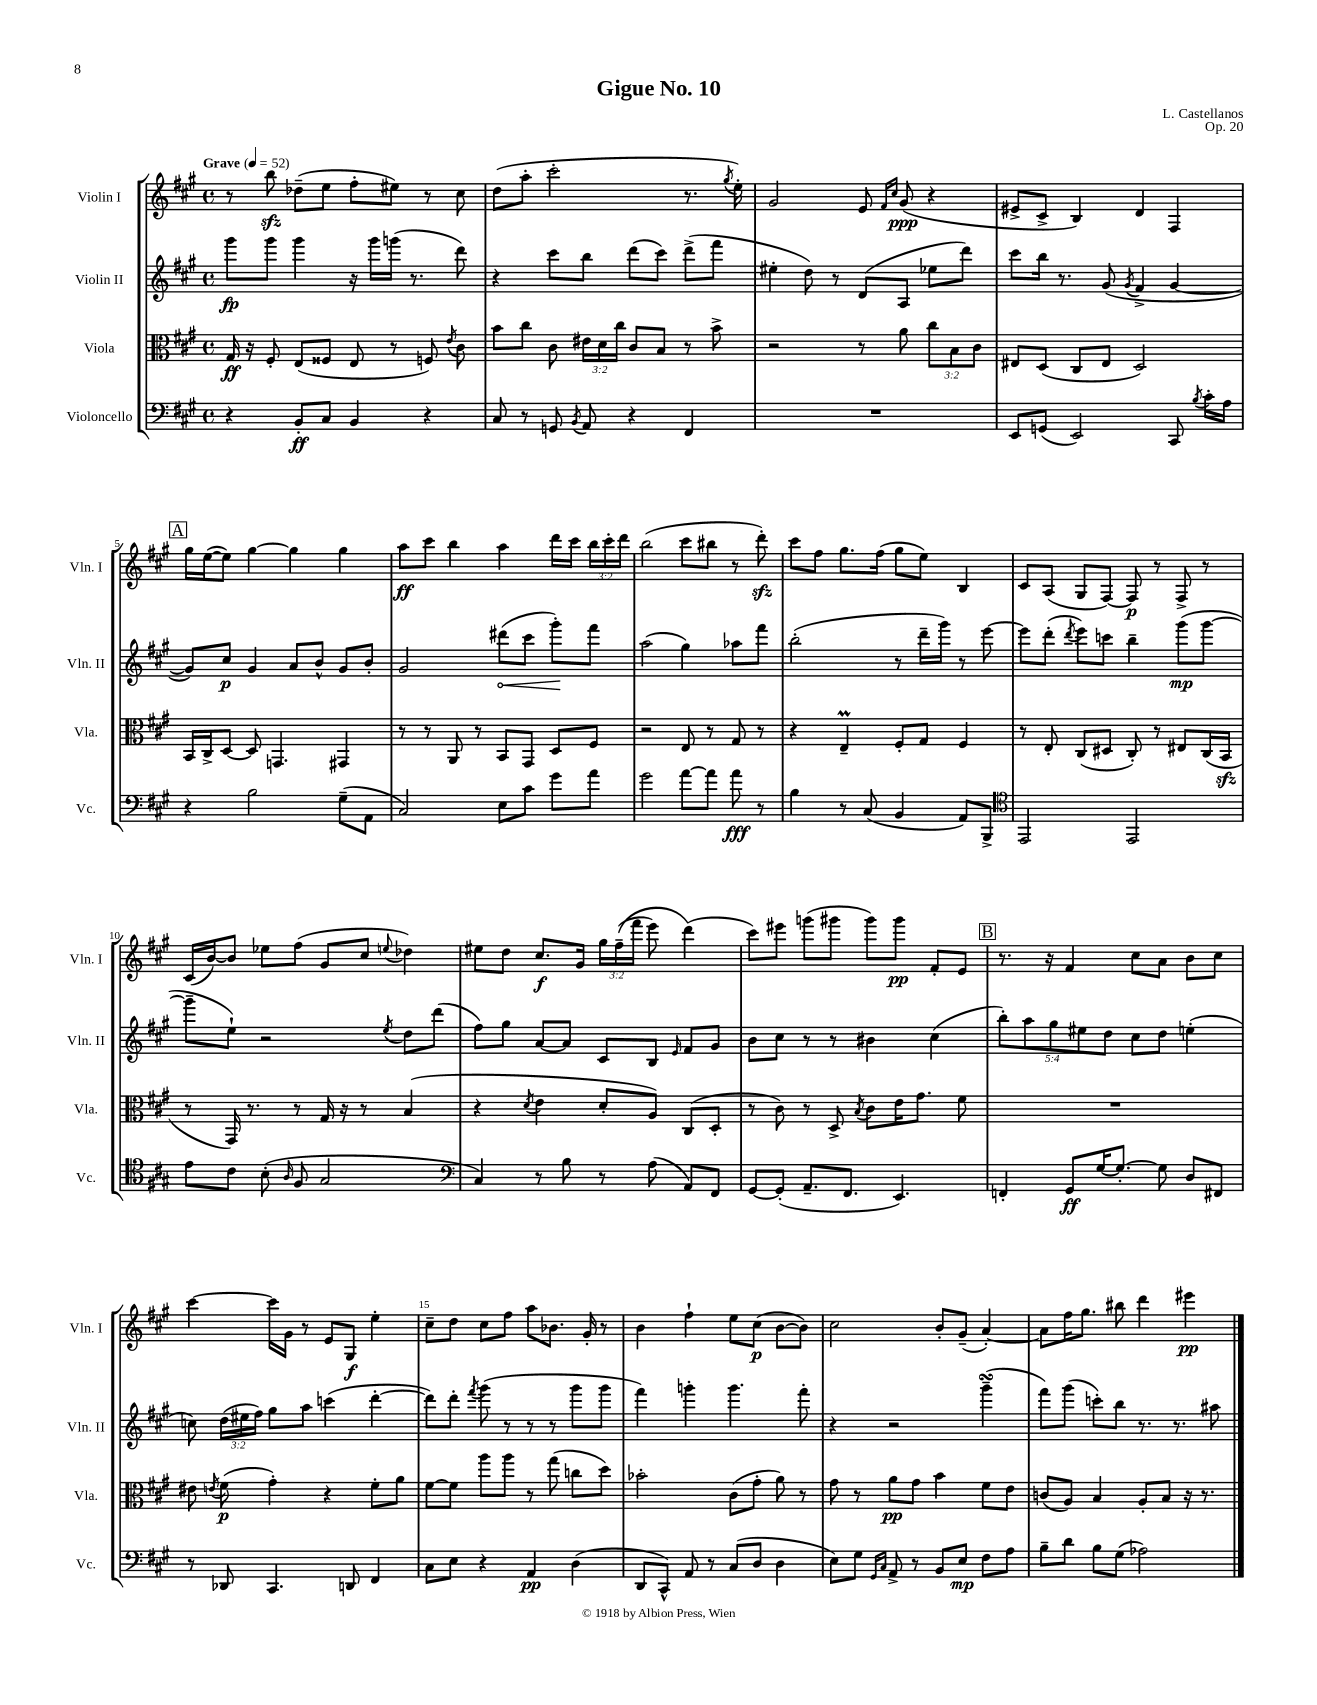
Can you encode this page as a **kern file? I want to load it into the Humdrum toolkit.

**kern	**dynam	**kern	**dynam	**kern	**dynam	**kern	**dynam
*part4	*part4	*part3	*part3	*part2	*part2	*part1	*part1
*staff4	*staff4	*staff3	*staff3	*staff2	*staff2	*staff1	*staff1
*I"Violoncello	*	*I"Viola	*	*I"Violin II	*	*I"Violin I	*
*I'Vc.	*	*I'Vla.	*	*I'Vln. II	*	*I'Vln. I	*
*clefF4	*	*clefC3	*	*clefG2	*	*clefG2	*
*k[f#c#g#]	*	*k[f#c#g#]	*	*k[f#c#g#]	*	*k[f#c#g#]	*
*M4/4	*	*M4/4	*	*M4/4	*	*M4/4	*
*met(c)	*	*met(c)	*	*met(c)	*	*met(c)	*
*MM52	*	*MM52	*	*MM52	*	*MM52	*
=1	=1	=1	=1	=1	=1	=1	=1
!	!	!	!	!	!	!LO:TX:a:B:t=Grave	!
4r	.	16G#/	ff	8ggg#\L	fp	8r	.
.	.	16r	.	.	.	.	.
.	.	8F#'/	.	8ggg#\J	.	8bbzz\	.
8BB'/L	ff	(8E/L	.	4ggg#\	.	(8dd-X~\L	.
8C#/J	.	8F##X/J	.	.	.	8ee\J	.
4BB/	.	8E/	.	16r	.	8ff#'\L	.
.	.	.	.	16ggg#\LL	.	.	.
.	.	8r	.	(16gggn\JJ	.	8ee#X\J)	.
.	.	.	.	8.r	.	.	.
4r	.	8Fn/)	.	.	.	8r	.
.	.	8qe/	.	.	.	.	.
.	.	8c#\	.	8ddd\)	.	8cc#\	.
=2	=2	=2	=2	=2	=2	=2	=2
8C#/	.	8b\L	.	4r	.	(8dd\L	.
8r	.	8cc#\J	.	.	.	8aa'\J	.
8GGn/	.	8c#\	.	8ccc#\L	.	2ccc#'\	.
8qBB/	.	.	.	.	.	.	.
8AA/	.	24e#X\LL	.	8bb\J	.	.	.
.	.	24d\	.	.	.	.	.
.	.	24cc#\JJ	.	.	.	.	.
4r	.	8c#/L	.	(8ddd\L	.	.	.
.	.	8B/J	.	8ccc#\J)	.	.	.
4FF#/	.	8r	.	(8ddd^\L	.	8.r	.
.	.	8b^\	.	8fff#\J	.	.	.
.	.	.	.	.	.	8qgg#/	.
.	.	.	.	.	.	16ee'\)	.
=3	=3	=3	=3	=3	=3	=3	=3
1r	.	2r	.	4ee#X'\	.	2g#/	.
.	.	.	.	8dd\)	.	.	.
.	.	.	.	8r	.	.	.
.	.	8r	.	(8d/L	.	8e/	.
.	.	.	.	.	.	16qqf#/LL	.
.	.	.	.	.	.	16qqcc#/JJ	.
.	.	8a\	.	8A/J	.	(8g#/	ppp
.	.	12cc#\L	.	8ee-X\L	.	4r	.
.	.	12B\	.	.	.	.	.
.	.	.	.	8ddd\J)	.	.	.
.	.	12c#\J	.	.	.	.	.
=4	=4	=4	=4	=4	=4	=4	=4
8EE/L	.	8E#X/L	.	8ccc#\L	.	8e#X^/L	.
(8GGn/J	.	(8D/J	.	16bb\Jk	.	8c#^/J	.
.	.	.	.	8.r	.	.	.
2EE/)	.	8C#/L	.	.	.	4B/)	.
.	.	8E#/J	.	(8g#/	.	.	.
.	.	.	.	8qg#/	.	.	.
.	.	2D/)	.	4f#^/	.	4d/	.
8CC#/	.	.	.	[4g#/	.	4F#/	.
8qB/	.	.	.	.	.	.	.
16c#'\LL	.	.	.	.	.	.	.
16A\JJ	.	.	.	.	.	.	.
!!LO:LB:g=z
!!LO:REH:place=s1:t=A
=5	=5	=5	=5	=5	=5	=5	=5
4r	.	16BB/LL	.	8g#/L])	.	16gg#\LL	.
.	.	16C#^/J	.	.	.	([16ee\J	.
.	.	[8D/J	.	8cc#/J	p	8ee\J])	.
2B\	.	8D/]	.	4g#/	.	[4gg#\	.
.	.	4.GGn/	.	.	.	.	.
.	.	.	.	8a/L	.	4gg#\]	.
.	.	.	.	8b^^/J	.	.	.
(8G#~\L	.	4GG#X/	.	8g#/L	.	4gg#\	.
8AA\J	.	.	.	8b'/J	.	.	.
=6	=6	=6	=6	=6	=6	=6	=6
2C#/)	.	8r	.	2g#/	.	8aa\L	ff
.	.	8r	.	.	.	8ccc#\J	.
.	.	8AA/	.	.	.	4bb\	.
.	.	8r	.	.	.	.	.
!	!	!	!	!	!LO:HP:b	!	!
8E\L	.	8BB/L	.	(8ddd#X\L	<	4aa\	.
8c#\J	.	8GG#/J	.	8ccc#\J	.	.	.
8g#\L	.	8D/L	.	8ggg#'\L)	.	16ddd\LL	.
.	.	.	.	.	.	16ccc#\JJ	.
8a\J	.	8F#/J	.	8fff#\J	[	24bb\LL	.
.	.	.	.	.	.	24ccc#'\	.
.	.	.	.	.	.	24ddd\JJ	.
=7	=7	=7	=7	=7	=7	=7	=7
2g#\	.	2r	.	(2aa\	.	(2bb\	.
[8a\L	.	8E/	.	4gg#\)	.	8ccc#\L	.
8a\J]	.	8r	.	.	.	8bb#X\J	.
8a\	fff	8G#/	.	8aa-X\L	.	8r	.
8r	.	8r	.	8fff#\J	.	8dddzz'\)	.
=8	=8	=8	=8	=8	=8	=8	=8
4B\	.	4r	.	(2bb'\	.	8ccc#\L	.
.	.	.	.	.	.	8ff#\J	.
8r	.	4EM~/	.	.	.	8.gg#\L	.
(8C#/	.	.	.	.	.	.	.
.	.	.	.	.	.	(16ff#\Jk	.
4BB/	.	8F#'/L	.	8r	.	8gg#\L	.
.	.	8G#/J	.	16ddd~\LL	.	8ee\J)	.
.	.	.	.	16ggg#\JJ)	.	.	.
8AA/L)	.	4F#/	.	8r	.	4B/	.
8BBB^/J	.	.	.	[8eee\	.	.	.
=9	=9	=9	=9	=9	=9	=9	=9
*clefC4	*	*	*	*	*	*	*
2EE/	.	8r	.	8eee\L]	.	8c#/L	.
.	.	8E'/	.	(8ddd'\J	.	(8A/J	.
.	.	.	.	8qddd/	.	.	.
.	.	(8C#/L	.	8eee\L)	.	8G#/L	.
.	.	8D#X/J	.	8cccn\J	.	[8F#/J)	.
2EE/	.	8C#'/)	.	4bb~\	.	8F#/]	p
.	.	8r	.	.	.	8r	.
.	.	8E#X/L	.	(8ggg#\L	mp	8F#^/	.
.	.	(16C#/L	.	[8ggg#\J	.	8r	.
.	.	16BBzz/JJ	.	.	.	.	.
!!LO:LB:g=z
=10	=10	=10	=10	=10	=10	=10	=10
8e\L	.	8r	.	8ggg#~\L]	.	(16c#/LL	.
.	.	.	.	.	.	[16b/J)	.
8c#\J	.	16GG#/)	.	8ee`\J)	.	8b/J]	.
.	.	8.r	.	.	.	.	.
(8B'\	.	.	.	2r	.	8ee-X\L	.
16qqA/	.	.	.	.	.	.	.
8F#/	.	8r	.	.	.	(8ff#\J	.
2G#/	.	16G#/	.	.	.	8g#/L	.
.	.	16r	.	.	.	.	.
.	.	8r	.	.	.	8cc#/J	.
.	.	.	.	8qee/	.	8qqeen/	.
.	.	(4B/	.	8dd\L	.	4dd-X\)	.
.	.	.	.	(8ddd\J	.	.	.
=11	=11	=11	=11	=11	=11	=11	=11
*clefF4	*	*	*	*	*	*	*
4C#/)	.	4r	.	8ff#\L)	.	8ee#X\L	.
.	.	.	.	8gg#\J	.	8dd\J	.
.	.	8qd/	.	.	.	.	.
8r	.	4e\	.	[8a/L	.	8.cc#/L	f
8B\	.	.	.	8a/J]	.	.	.
.	.	.	.	.	.	16g#/Jk	.
8r	.	8d'/L	.	8c#/L	.	24gg#\LL	.
.	.	.	.	.	.	((24ff#~\	.
.	.	.	.	.	.	24fff#\JJ	.
(8A\	.	8A/J)	.	8B/J	.	8eee\)	.
.	.	.	.	16qqe/	.	.	.
8AA/L)	.	(8C#/L	.	8f#/L	.	(4ddd\)	.
8FF#/J	.	8D'/J	.	8g#/J	.	.	.
=12	=12	=12	=12	=12	=12	=12	=12
[8GG#/L	.	8r	.	8b\L	.	8ccc#\L)	.
(8GG#'/J]	.	8c#\)	.	8cc#\J	.	8eee#X\J	.
8.AA~/L	.	8r	.	8r	.	(8gggn\L	.
.	.	8D^/	.	8r	.	8ggg#X\J	.
8.FF#/J	.	.	.	.	.	.	.
.	.	8qB/	.	.	.	.	.
.	.	8c#\L	.	4b#X\	.	8ggg#\L)	.
4.EE/)	.	16e\K	.	.	.	8ggg#\J	pp
.	.	8.g#\J	.	.	.	.	.
.	.	.	.	(4cc#\	.	8f#'/L	.
.	.	8f#\	.	.	.	8e/J	.
!!LO:REH:place=s1:t=B
=13	=13	=13	=13	=13	=13	=13	=13
4FFn'/	.	1r	.	10bb'\L)	.	8.r	.
.	.	.	.	10aa\	.	.	.
.	.	.	.	.	.	16r	.
.	.	.	.	10gg#\	.	.	.
8GG#/L	ff	.	.	.	.	4f#/	.
.	.	.	.	10ee#X\	.	.	.
[16G#/K	.	.	.	.	.	.	.
.	.	.	.	10dd\J	.	.	.
8.G#'/J_	.	.	.	.	.	.	.
.	.	.	.	8cc#\L	.	8cc#\L	.
8G#\]	.	.	.	8dd\J	.	8a\J	.
8D/L	.	.	.	(4een'\	.	8b\L	.
8FF#X/J	.	.	.	.	.	8cc#\J	.
!!LO:LB:g=z
=14	=14	=14	=14	=14	=14	=14	=14
8r	.	8e#X\	.	8ccn\)	.	[4ccc#\	.
.	.	8qen/	.	.	.	.	.
8DD-X/	.	(8f#\	p	(24dd\LL	.	.	.
.	.	.	.	24ee#X\	.	.	.
.	.	.	.	24ff#\JJ)	.	.	.
4.CC#/	.	4g#'\)	.	8gg#\L	.	16ccc#\LL]	.
.	.	.	.	.	.	16g#\JJ	.
.	.	.	.	8aa\J	.	8r	.
.	.	4r	.	(4cccn\	.	8e/L	.
8DDn/	.	.	.	.	.	8G#/J	f
4FF#/	.	8f#'\L	.	[4ddd'\	.	4ee'\	.
.	.	8a\J	.	.	.	.	.
=15	=15	=15	=15	=15	=15	=15	=15
8C#\L	.	[8f#\L	.	8ddd\L])	.	8cc#~\L	.
8E\J	.	8f#\J]	.	8ddd'\J	.	8dd\J	.
.	.	.	.	8qfff#/	.	.	.
4r	.	8aa\L	.	(8ggg#\	.	8cc#\L	.
.	.	8aa\J	.	8r	.	8ff#\J	.
4AA/	pp	8r	.	8r	.	8aa\L	.
.	.	(8gg#\	.	8r	.	8.b-X\J	.
(4D\	.	8ccn\L	.	8ggg#\L	.	.	.
.	.	.	.	.	.	16g#'/	.
.	.	8dd\J)	.	8ggg#\J	.	8r	.
=16	=16	=16	=16	=16	=16	=16	=16
8DD/L	.	2b-X'\	.	4fff#\)	.	4b\	.
8CC#^^/J)	.	.	.	.	.	.	.
8AA/	.	.	.	4gggn'\	.	4ff#`\	.
8r	.	.	.	.	.	.	.
(8C#/L	.	(8c#\L	.	4.ggg\	.	8ee\L	.
8D/J	.	8g#'\J	.	.	.	(8cc#\J	p
4D\	.	8a\)	.	.	.	[8b\L	.
.	.	8r	.	8fff#'\	.	8b\J])	.
=17	=17	=17	=17	=17	=17	=17	=17
8E\L)	.	8g#\	.	4r	.	2cc#\	.
8G#\J	.	8r	.	.	.	.	.
16qqGG#/LL	.	.	.	.	.	.	.
16qqC#/JJ	.	.	.	.	.	.	.
8AA^/	.	8a\L	pp	2r	.	.	.
8r	.	8g#\J	.	.	.	.	.
8BB/L	.	4b\	.	.	.	8b'/L	.
8E/J	mp	.	.	.	.	(8g#~/J	.
8F#\L	.	8f#\L	.	(4ggg#sSsS~\	.	[4a'/)	.
8A\J	.	8e\J	.	.	.	.	.
=18	=18	=18	=18	=18	=18	=18	=18
8B~\L	.	(8cn/L	.	8fff#\L)	.	8a\L]	.
8d\J	.	8A/J)	.	(8ggg#\J	.	16ff#\K	.
.	.	.	.	.	.	8.gg#\J	.
8B\L	.	4B/	.	8cccn'\L)	.	.	.
(8G#\J	.	.	.	8bb\J	.	8bb#X\	.
2A-X\)	.	8A'/L	.	8.r	.	4ddd\	.
.	.	8B/J	.	.	.	.	.
.	.	.	.	8.r	.	.	.
.	.	16r	.	.	.	4eee#X\	pp
.	.	8.r	.	.	.	.	.
.	.	.	.	8aa#X\	.	.	.
==	==	==	==	==	==	==	==
*-	*-	*-	*-	*-	*-	*-	*-
